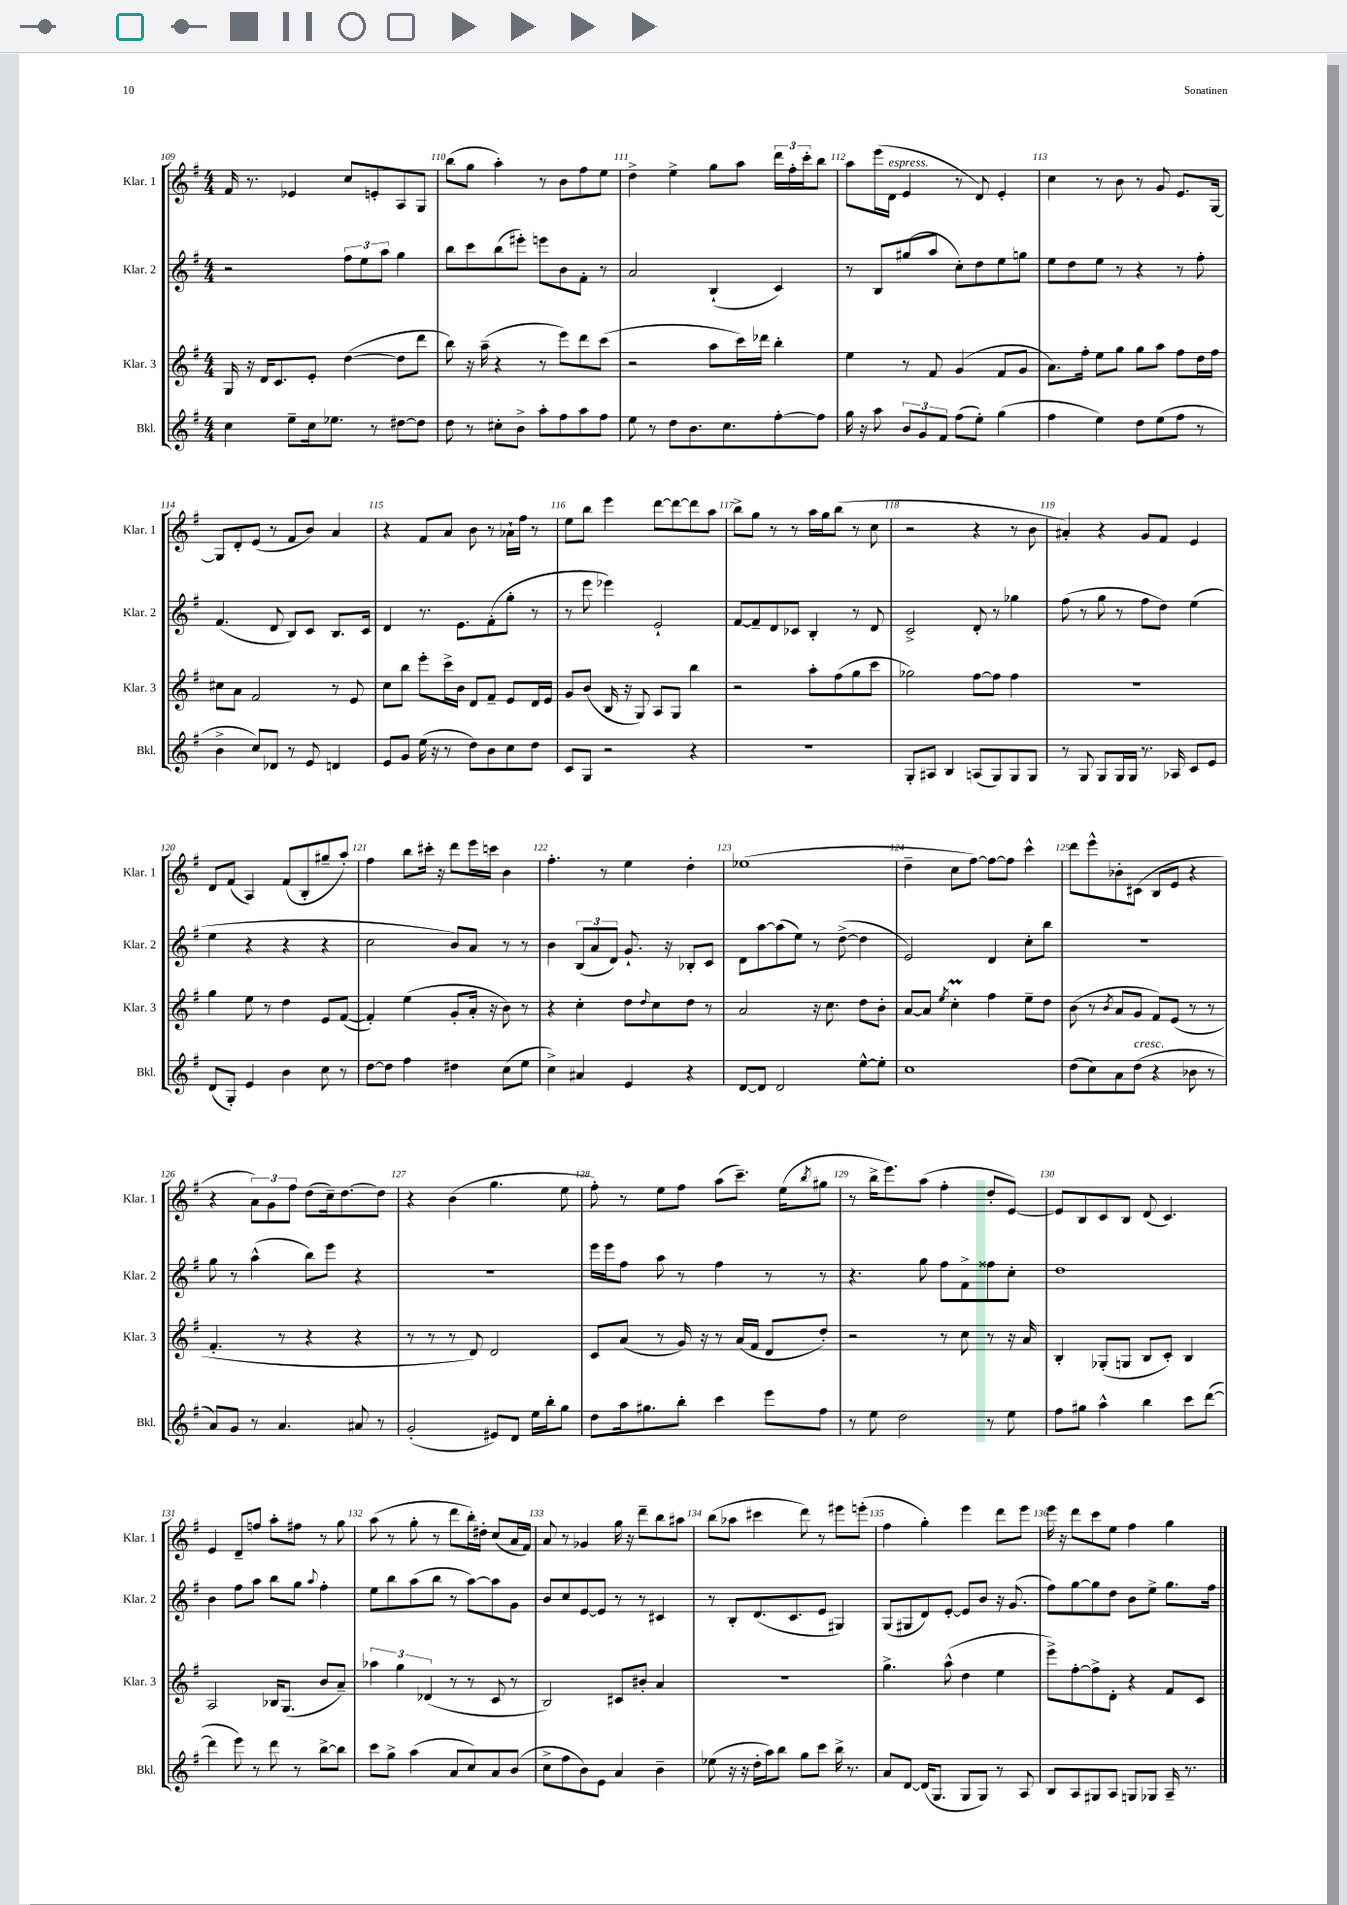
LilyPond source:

<<
\new StaffGroup <<
\new Staff = "s0" \with { instrumentName = "Klar. 1" shortInstrumentName = "Klar. 1" } {
    \clef treble \key g \major \numericTimeSignature \time 4/4
    fis'16 r8. ees'4 c''8 e'8-. a8 g8 |
    b''8( g''8 a''4-.) r8 b'8 fis''8 e''8 |
    d''4-> e''4-> g''8 a''8 \tuplet 3/2 { d'''16 fis''16-. c'''16-. } b''8 |
    a''8 e'''16( d'16^\markup { \italic "espress." } e'4 r8 d'8) e'4-. |
    c''4 r8 b'8 r8 g'8 e'8. g16~ |
    g8 d'8-. e'8( r8 fis'8 b'8) a'4 |
    r4 fis'8 a'8 b'8 r8 aes'16-! fis''16 r8 |
    e''8 b''8 e'''4 d'''8~ d'''8~ d'''8 a''8 |
    b''8-> g''8 r8 r8 a''16 g''16 b''8( r8 c''8 |
    r2 r4 r8 b'8 |
    ais'4-.) r4 g'8 fis'8 e'4 |
    d'8 fis'8( a4) fis'8( b8-. gis''8-- a''8-.) |
    fis''4 b''8 cis'''16-. r16 d'''8 e'''16 c'''16 b'4 |
    fis''4.-. r8 e''4 d''4-. |
    ees''1( |
    d''4-- c''8 fis''8~) fis''8~ fis''8 c'''4-^ |
    d'''8 e'''8-^ bes'8-. cis'8( b8 e'8 r4 |
    r4 \tuplet 3/2 { a'8) g'8 fis''8 } d''8( c''16--) d''8.~ d''8 |
    r4 b'4( g''4. e''8 |
    fis''8-.) r8 e''8 fis''8 a''8( c'''8.--) e''16( \acciaccatura { b''8 } gis''8 |
    r8 b''16-> e'''8.) a''8( fis''4-. d''8-. e'8~) |
    e'8 b8 c'8 b8 d'8( c'4.) |
    e'4 d'8-- f''8 a''8-. fis''8 r8 g''8 |
    a''8( r8 g''8-. r8 d'''8 b''16-.) dis''16-. c''8( a'16 fis'16) |
    a'8 r8 ges'4 g''16 r16 d'''8-- b''8 ais''8 |
    b''8( aes''8 cis'''4 d'''8) r8 eis'''8 e'''8-.( |
    fis''4 g''4-.) e'''4 d'''8 e'''8 |
    e'''16 r16 d'''8 c'''8 e''8 fis''4 g''4 \bar "|." |
}
\new Staff = "s1" \with { instrumentName = "Klar. 2" shortInstrumentName = "Klar. 2" } {
    \clef treble \key g \major \numericTimeSignature \time 4/4
    r2 \tuplet 3/2 { fis''8 e''8 a''8 } g''4 |
    b''8 c'''8 b''8( eis'''8-.) e'''8 b'8 fis'8-. r8 |
    a'2 b4-!( c'4) |
    r8 b8 gis''8( a''8 c''8-.) d''8 e''8 g''8 |
    e''8 d''8 e''8 r8 r4 r8 fis''8-. |
    fis'4.( d'8 b8) c'8 b8. c'16 |
    d'4 r8. e'8. fis'8-.( g''8-. r8 |
    r8 e'''8 ees'''4) e'2-! |
    fis'8~ fis'8-- d'8 ces'8 b4-. r8 d'8 |
    c'2-> d'8-. r8 ges''4 |
    fis''8( r8 g''8 r8 fis''8 d''8) e''4( |
    e''4 r4 r4 r4 |
    c''2 b'8) a'8 r8 r8 |
    b'4 \tuplet 3/2 { b8( a'8 d'8) } g'8.-! r16 bes8-. c'8 |
    d'8 a''8~ a''8( e''8) r8 d''8~->( d''4 |
    e'2) d'4 c''8-. b''8 |
    R1 |
    g''8 r8 a''4-^( b''8) e'''8 r4 |
    R1 |
    e'''16 e'''16 fis''8 a''8 r8 fis''4 r8 r8 |
    r4. g''8 fis''8 fis'8-> fisis''8 c''8-. |
    d''1 |
    b'4 fis''8 a''8 b''8 g''8 \appoggiatura { a''8 } fis''4-. |
    e''8 b''8 a''8( b''8 r8 a''8~) a''8 g'8 |
    b'8 c''8 e'8~ e'8 r8 r8 cis'4 |
    r8 b8-. d'8.( c'8. e'8 gis4) |
    g8( gis8 d'8) e'8~-. e'8 b'8 r16 g'8.( |
    fis''8) g''8~ g''8 d''8 b'8 e''8-> g''8. fis''16 \bar "|." |
}
\new Staff = "s2" \with { instrumentName = "Klar. 3" shortInstrumentName = "Klar. 3" } {
    \clef treble \key g \major \numericTimeSignature \time 4/4
    g16 r16 d'16 c'8. e'8-. d''4~( d''8 d'''8 |
    b''8) r16 a''16--( r4 r8 e'''8) d'''8 c'''8( |
    r2 a''8 c'''16) des'''16 b''4-. |
    e''4 r8 fis'8 g'4( fis'8 g'8 |
    a'8.) fis''16-. e''8 g''8 g''8 a''8 fis''8 d''16 fis''16 |
    cis''8 a'8 fis'2 r8 e'8 |
    c''8 b''8 e'''8-. c'''16-> b'16 d'8 fis'8-- e'8 d'16 e'16 |
    g'8 b'8( b16 r16 g8) a8 g8 b''4 |
    r2 a''8-. fis''8( g''8 c'''8 |
    ges''2) fis''8~ fis''8 fis''4 |
    R1 |
    g''4 e''8 r8 d''4 e'8 fis'8~( |
    fis'4-.) e''4( g'8-. a'16-. r16 b'8) r8 |
    r4 c''4-. d''8 \appoggiatura { d''8 } c''8 d''8 r8 |
    a'2 r16 c''8. d''8 b'8-. |
    a'8~ a'8 \acciaccatura { e''8 } c''4-.\prall fis''4 e''8-- d''8 |
    b'8( r8 \acciaccatura { b'8 } a'8 g'8 fis'8) e'8( r8 r8 |
    fis'4.-. r8 r4 r4 |
    r8 r8 r8 d'8) d'2 |
    c'8 a'8( r8 g'16) r16 r8 a'16( fis'16 d'8 d''8-.) |
    r2 r8 c''8 r8 r16 a'16 |
    b4-. ges8-.( g8 b8 c'8-.) b4 |
    a2 bes16 g8.( b'8 a'8--) |
    \tuplet 3/2 { aes''4 g''4 des'4( } r8 r8 c'8 r8 |
    b2) cis'8 bis'8-. a'4 |
    R1 |
    g''4.-> a''8-^( d''4 e''4 |
    e'''8->) fis''8~-. fis''8-> d'8-. r4 fis'8 c'8 \bar "|." |
}
\new Staff = "s3" \with { instrumentName = "Bkl." shortInstrumentName = "Bkl." } {
    \clef treble \key g \major \numericTimeSignature \time 4/4
    c''4 e''8-- c''16 ees''8. r8 dis''8~ dis''8 |
    d''8 r8 cis''8-. b'8-> a''8-. fis''8 a''8 fis''8 |
    e''8 r8 d''8 b'8. c''8. fis''8~-. fis''8 |
    g''16 r16 a''8 \tuplet 3/2 { b'8 g'8 fis'8 } fis''8( e''8-.) g''4( |
    fis''4 e''4) d''8 e''8( fis''8 r8 |
    b'4-> c''8) des'8 r8 e'8 d'4 |
    e'8 g'8 e''16( r16 r8 d''8) b'8 c''8 d''8 |
    c'8 g8 r2 r4 |
    R1 |
    g8-. ais8 b4 a8( g8) g8 g8 |
    r8 g8 g8 g16 g16 r8. aes16 c'8 e'8 |
    d'8( g8-.) e'4 b'4 c''8 r8 |
    d''8~ d''8 fis''4 dis''4 c''8( e''8 |
    c''4->) ais'4 e'4 r4 |
    d'8~ d'8 d'2 e''8~-^ e''8-. |
    c''1 |
    d''8( c''8) a'8 d''8^\markup { \italic "cresc." }( r4 bes'8 r8 |
    a'8) g'8 r8 a'4. ais'8 r8 |
    g'2-.( eis'8) d'8 e''16 b''16-. g''8 |
    d''8 a''16 gis''8. b''8-. c'''4 e'''8 fis''8 |
    r8 e''8 d''2 r8 e''8 |
    fis''8 gis''8 a''4-^ b''4 c'''8 d'''8~( |
    d'''4 e'''8) r8 d'''8 r8 b''8~-> b''8 |
    c'''8 g''8-> a''4( a'8 c''8) a'8 b'8( |
    c''8-> fis''8 b'8) e'8 a'4 b'4-- |
    ees''8( r16 r16 d''16-. a''16) b''8 g''8 c'''8 b''16-> r8. |
    a'8 d'8~ d'16( g8. g8 g8) r8 a8 |
    b8 a8 gis8 a8 g8 ges8 a16-- r8. \bar "|." |
}
>>
>>
\layout { \context { \Score currentBarNumber = #109 \override BarNumber.break-visibility = ##(#f #t #t) barNumberVisibility = #all-bar-numbers-visible } }
